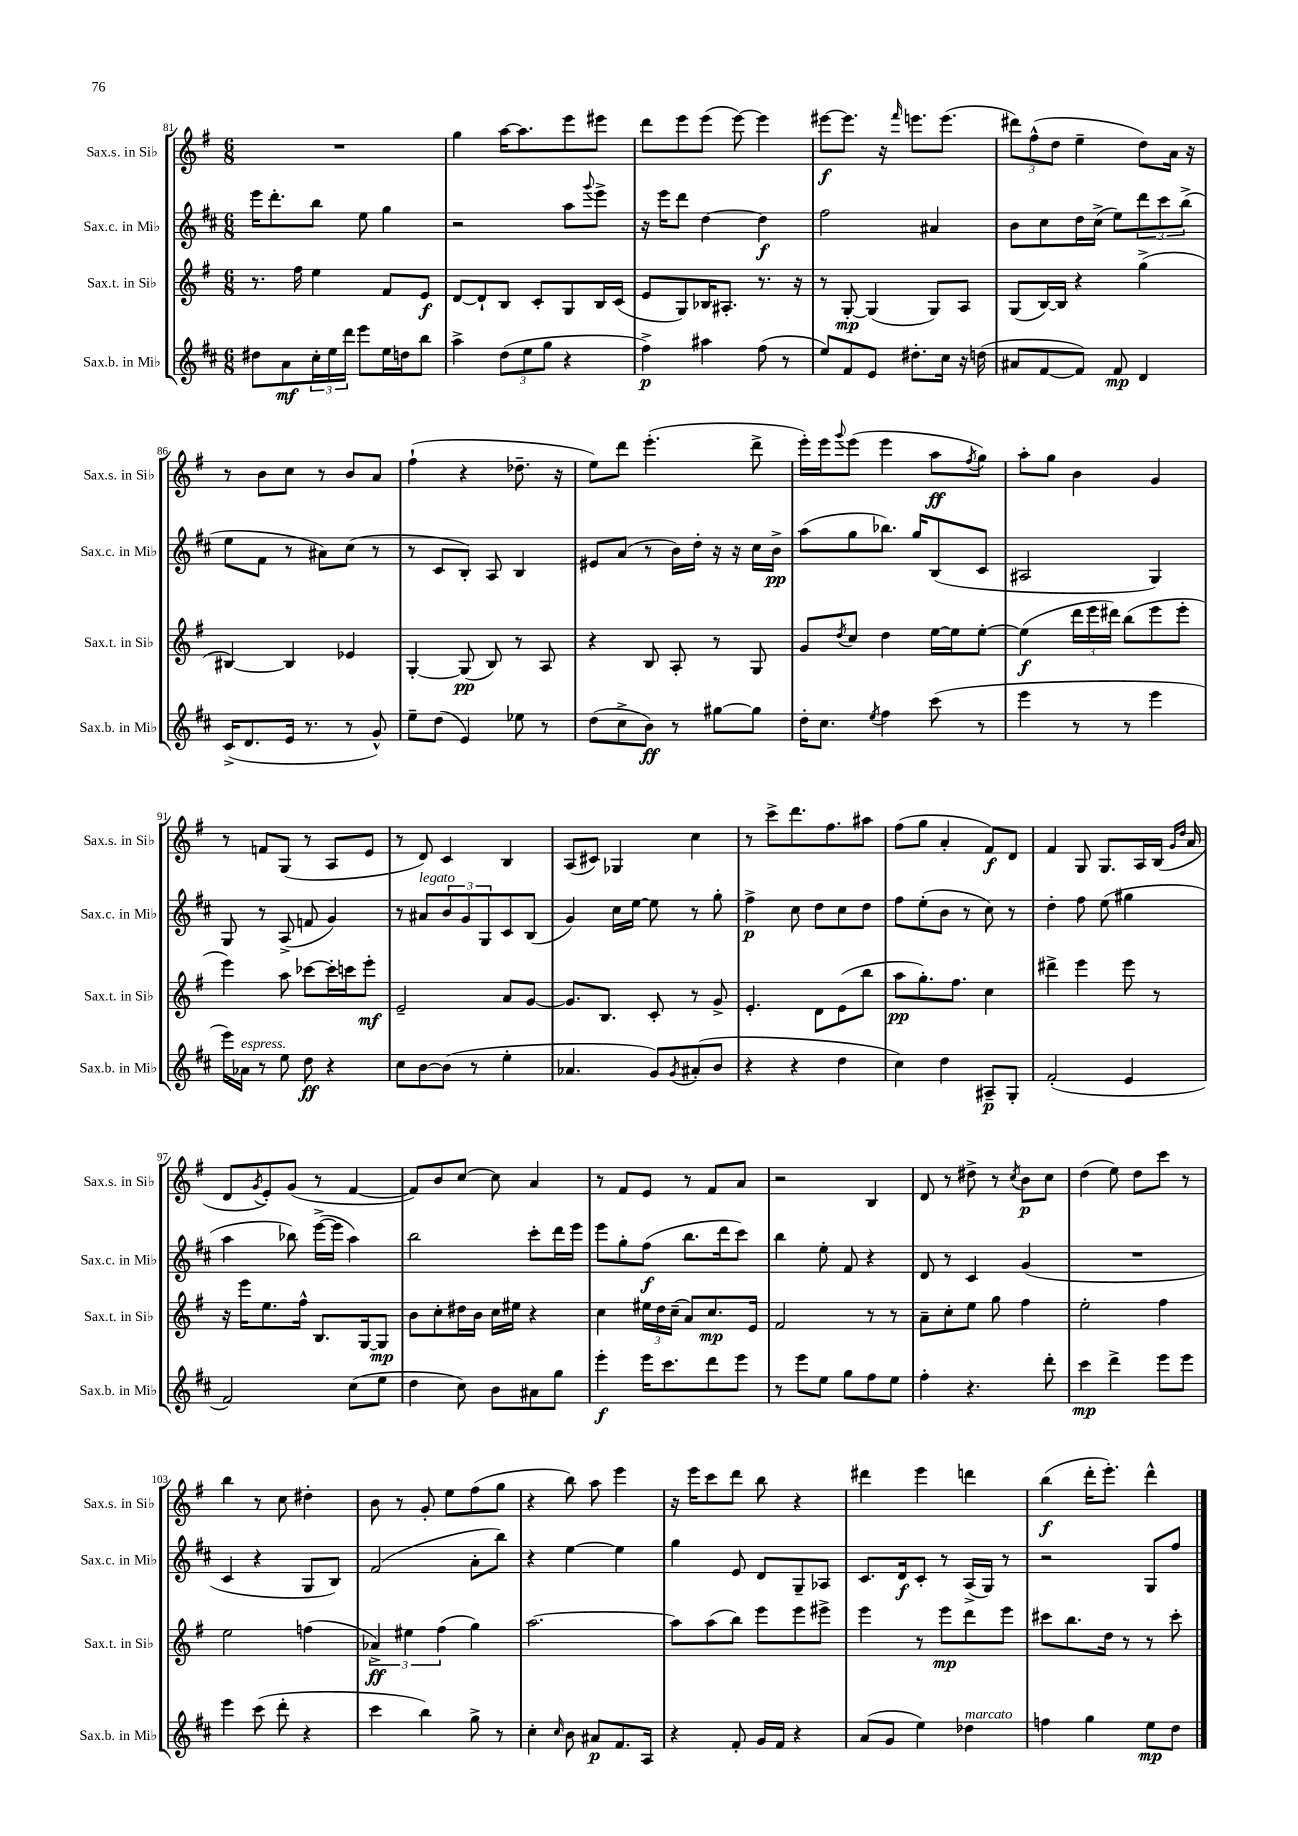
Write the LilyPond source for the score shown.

<<
\new StaffGroup <<
\new Staff = "s0" \with { instrumentName = "Sax.s. in Sib" shortInstrumentName = "Sax.s. in Sib" } {
    \clef treble \key g \major \numericTimeSignature \time 6/8
    R2. |
    g''4 a''16~ a''8. e'''8 eis'''8 |
    d'''8 e'''8 e'''8( e'''8~) e'''4 |
    eis'''8~\f eis'''8. r16 \grace { fis'''16 } e'''8. e'''8.( |
    \tuplet 3/2 { dis'''8) fis''8-^( d''8 } e''4-- d''8) a'16 r16 |
    r8 b'8 c''8 r8 b'8 a'8 |
    fis''4-!( r4 des''8.-- r16 |
    e''8) d'''8 e'''4.-.( d'''8-> |
    e'''16-.) e'''16 \appoggiatura { g'''8 } e'''8( e'''4 a''8\ff \acciaccatura { fis''8 } g''8) |
    a''8-. g''8 b'4 g'4 |
    r8 f'8 g8( r8 a8 e'8 |
    r8 d'8) c'4 b4 |
    a8( cis'8) ges4 c''4 |
    r8 c'''8-> d'''8. fis''8. ais''8 |
    fis''8( g''8 a'4-. fis'8\f) d'8 |
    fis'4 g8 g8. a16 b16( \grace { g'16 d''16 } a'16 |
    d'8 \acciaccatura { g'8 } e'8-.) g'8( r8 fis'4~ |
    fis'8) b'8 c''8~ c''8 a'4 |
    r8 fis'8 e'8 r8 fis'8 a'8 |
    r2 b4 |
    d'8 r8 dis''8-> r8 \acciaccatura { c''8 } b'8\p c''8 |
    d''4( e''8) d''8 c'''8 r8 |
    b''4 r8 c''8 dis''4-. |
    b'8 r8 g'8-. e''8 fis''8( g''8 |
    r4 b''8) a''8 e'''4 |
    r16 e'''16 c'''8 d'''8 b''8 r4 |
    dis'''4 e'''4 d'''4 |
    b''4\f( d'''16-. e'''8.-.) d'''4-^ \bar "|." |
}
\new Staff = "s1" \with { instrumentName = "Sax.c. in Mib" shortInstrumentName = "Sax.c. in Mib" } {
    \clef treble \key d \major \numericTimeSignature \time 6/8
    e'''16 d'''8.-. b''8 e''8 g''4 |
    r2 a''8 \appoggiatura { g'''8 } e'''8-> |
    r16 e'''16 d'''8 d''4~ d''4\f |
    fis''2 ais'4 |
    b'8 cis''8 d''16 cis''16->( e''8) \tuplet 3/2 { d'''8 cis'''8 b''8->( } |
    e''8 fis'8 r8 ais'8) cis''8( r8 |
    r8 cis'8 b8-.) a8 b4 |
    eis'8 a'8( r8 b'16) d''16-. r16 r16 cis''16 b'16->\pp |
    a''8( g''8 bes''8.) g''16 b8( cis'8 |
    ais2 g4) |
    g8 r8 a8->( f'8 g'4) |
    r8 ais'8^\markup { \italic "legato" } \tuplet 3/2 { b'8 g'8 g8 } cis'8 b8( |
    g'4) cis''16 e''16~ e''8 r8 g''8-. |
    fis''4->\p cis''8 d''8 cis''8 d''8 |
    fis''8 e''8-.( b'8 r8 cis''8) r8 |
    d''4-. fis''8 e''8( gis''4 |
    a''4 bes''8) e'''16~->( e'''16 a''4) |
    b''2 cis'''8-. d'''16 e'''16 |
    e'''8 g''8-. fis''8\f( b''8. d'''16 cis'''8) |
    b''4 e''8-. fis'8 r4 |
    d'8 r8 cis'4 g'4( |
    R2. |
    cis'4 r4 g8 b8) |
    fis'2( a'8-. b''8) |
    r4 e''4~ e''4 |
    g''4 e'8 d'8 g8-- aes8 |
    cis'8. d'16\f cis'8-. r8 a16->( g16) r8 |
    r2 g8 fis''8 \bar "|." |
}
\new Staff = "s2" \with { instrumentName = "Sax.t. in Sib" shortInstrumentName = "Sax.t. in Sib" } {
    \clef treble \key g \major \numericTimeSignature \time 6/8
    r8. fis''16 e''4 fis'8 e'8\f |
    d'8~ d'8-! b8 c'8-. g8 b16 c'16( |
    e'8 g8) bes16 ais8.-. r8. r16 |
    r8 g8~-.\mp g4( g8) a8 |
    g8( b16~) b16 r4 g''4->( |
    bis4~) bis4 ees'4 |
    g4~-. g8\pp( b8) r8 a8 |
    r4 b8 a8-. r8 g8 |
    g'8 \acciaccatura { d''8 } c''8 d''4 e''16~ e''16 e''8~-. |
    e''4\f( \tuplet 3/2 { d'''16 e'''16 dis'''16) } b''8( e'''8 e'''8-. |
    e'''4) a''8 ces'''8~ ces'''16-. c'''16 e'''8-.\mf |
    e'2-- a'8 g'8~ |
    g'8. b8. c'8-. r8 g'8-> |
    e'4.-. d'8 e'8( b''8 |
    a''8\pp g''8.-.) fis''8. c''4 |
    dis'''4-> e'''4 e'''8 r8 |
    r16 e'''16 e''8. fis''16-^ b8. g16~ g8\mp |
    b'8 c''8-. dis''16 b'16 c''16 eis''16 r4 |
    c''4 \tuplet 3/2 { eis''16 d''16 c''16--( } a'8) c''8.\mp e'16 |
    fis'2 r8 r8 |
    a'8-- c''8-. e''8 g''8 fis''4 |
    e''2-. fis''4 |
    e''2 f''4( |
    \tuplet 3/2 { aes'4->\ff) eis''4 fis''4( } g''4) |
    a''2.~ |
    a''8 a''8( b''8) e'''8 e'''8 eis'''8-> |
    e'''4 r8 e'''8\mp d'''8 e'''8 |
    cis'''8 b''8. d''16 r8 r8 cis'''8-. \bar "|." |
}
\new Staff = "s3" \with { instrumentName = "Sax.b. in Mib" shortInstrumentName = "Sax.b. in Mib" } {
    \clef treble \key d \major \numericTimeSignature \time 6/8
    dis''8 a'8\mf \tuplet 3/2 { cis''16-. e''16 d'''16 } e'''8 e''16 d''16 b''8 |
    a''4-> \tuplet 3/2 { d''8( e''8 g''8 } r4 |
    fis''4->\p) ais''4 fis''8( r8 |
    e''8) fis'8 e'8 dis''8.-. cis''16 r16 d''16( |
    ais'8 fis'8~ fis'8) fis'8\mp d'4 |
    cis'16->( d'8. e'16 r8. r8 g'8-^) |
    e''8-- d''8( e'4) ees''8 r8 |
    d''8( cis''8-> b'8\ff) r8 gis''8~ gis''8 |
    d''16-. cis''8. \acciaccatura { e''8 } fis''4 cis'''8( r8 |
    e'''4 r8 r8 e'''4 |
    e'''16) aes'16^\markup { \italic "espress." } r8 e''8 d''8\ff r4 |
    cis''8 b'8~ b'8( r8 e''4-. |
    aes'4. g'8) \acciaccatura { g'8 } ais'8-.( b'8 |
    r4 r4 d''4 |
    cis''4) d''4 ais8--\p g8-. |
    fis'2-.( e'4 |
    fis'2) cis''8( e''8 |
    d''4 cis''8) b'8 ais'8 g''8 |
    e'''4-.\f e'''16 cis'''8. d'''8 e'''8 |
    r8 e'''8 e''8 g''8 fis''8 e''8 |
    fis''4-. r4. d'''8-. |
    cis'''4\mp d'''4-> e'''8 e'''8 |
    e'''4 cis'''8( d'''8-. r4 |
    cis'''4 b''4) g''8-> r8 |
    cis''4-. \grace { cis''16 } b'8 ais'8\p fis'8. a16 |
    r4 fis'8-. g'16 fis'16 r4 |
    a'8( g'8 e''4) des''4^\markup { \italic "marcato" } |
    f''4 g''4 e''8\mp d''8 \bar "|." |
}
>>
>>
\layout { \context { \Score currentBarNumber = #81 } }
